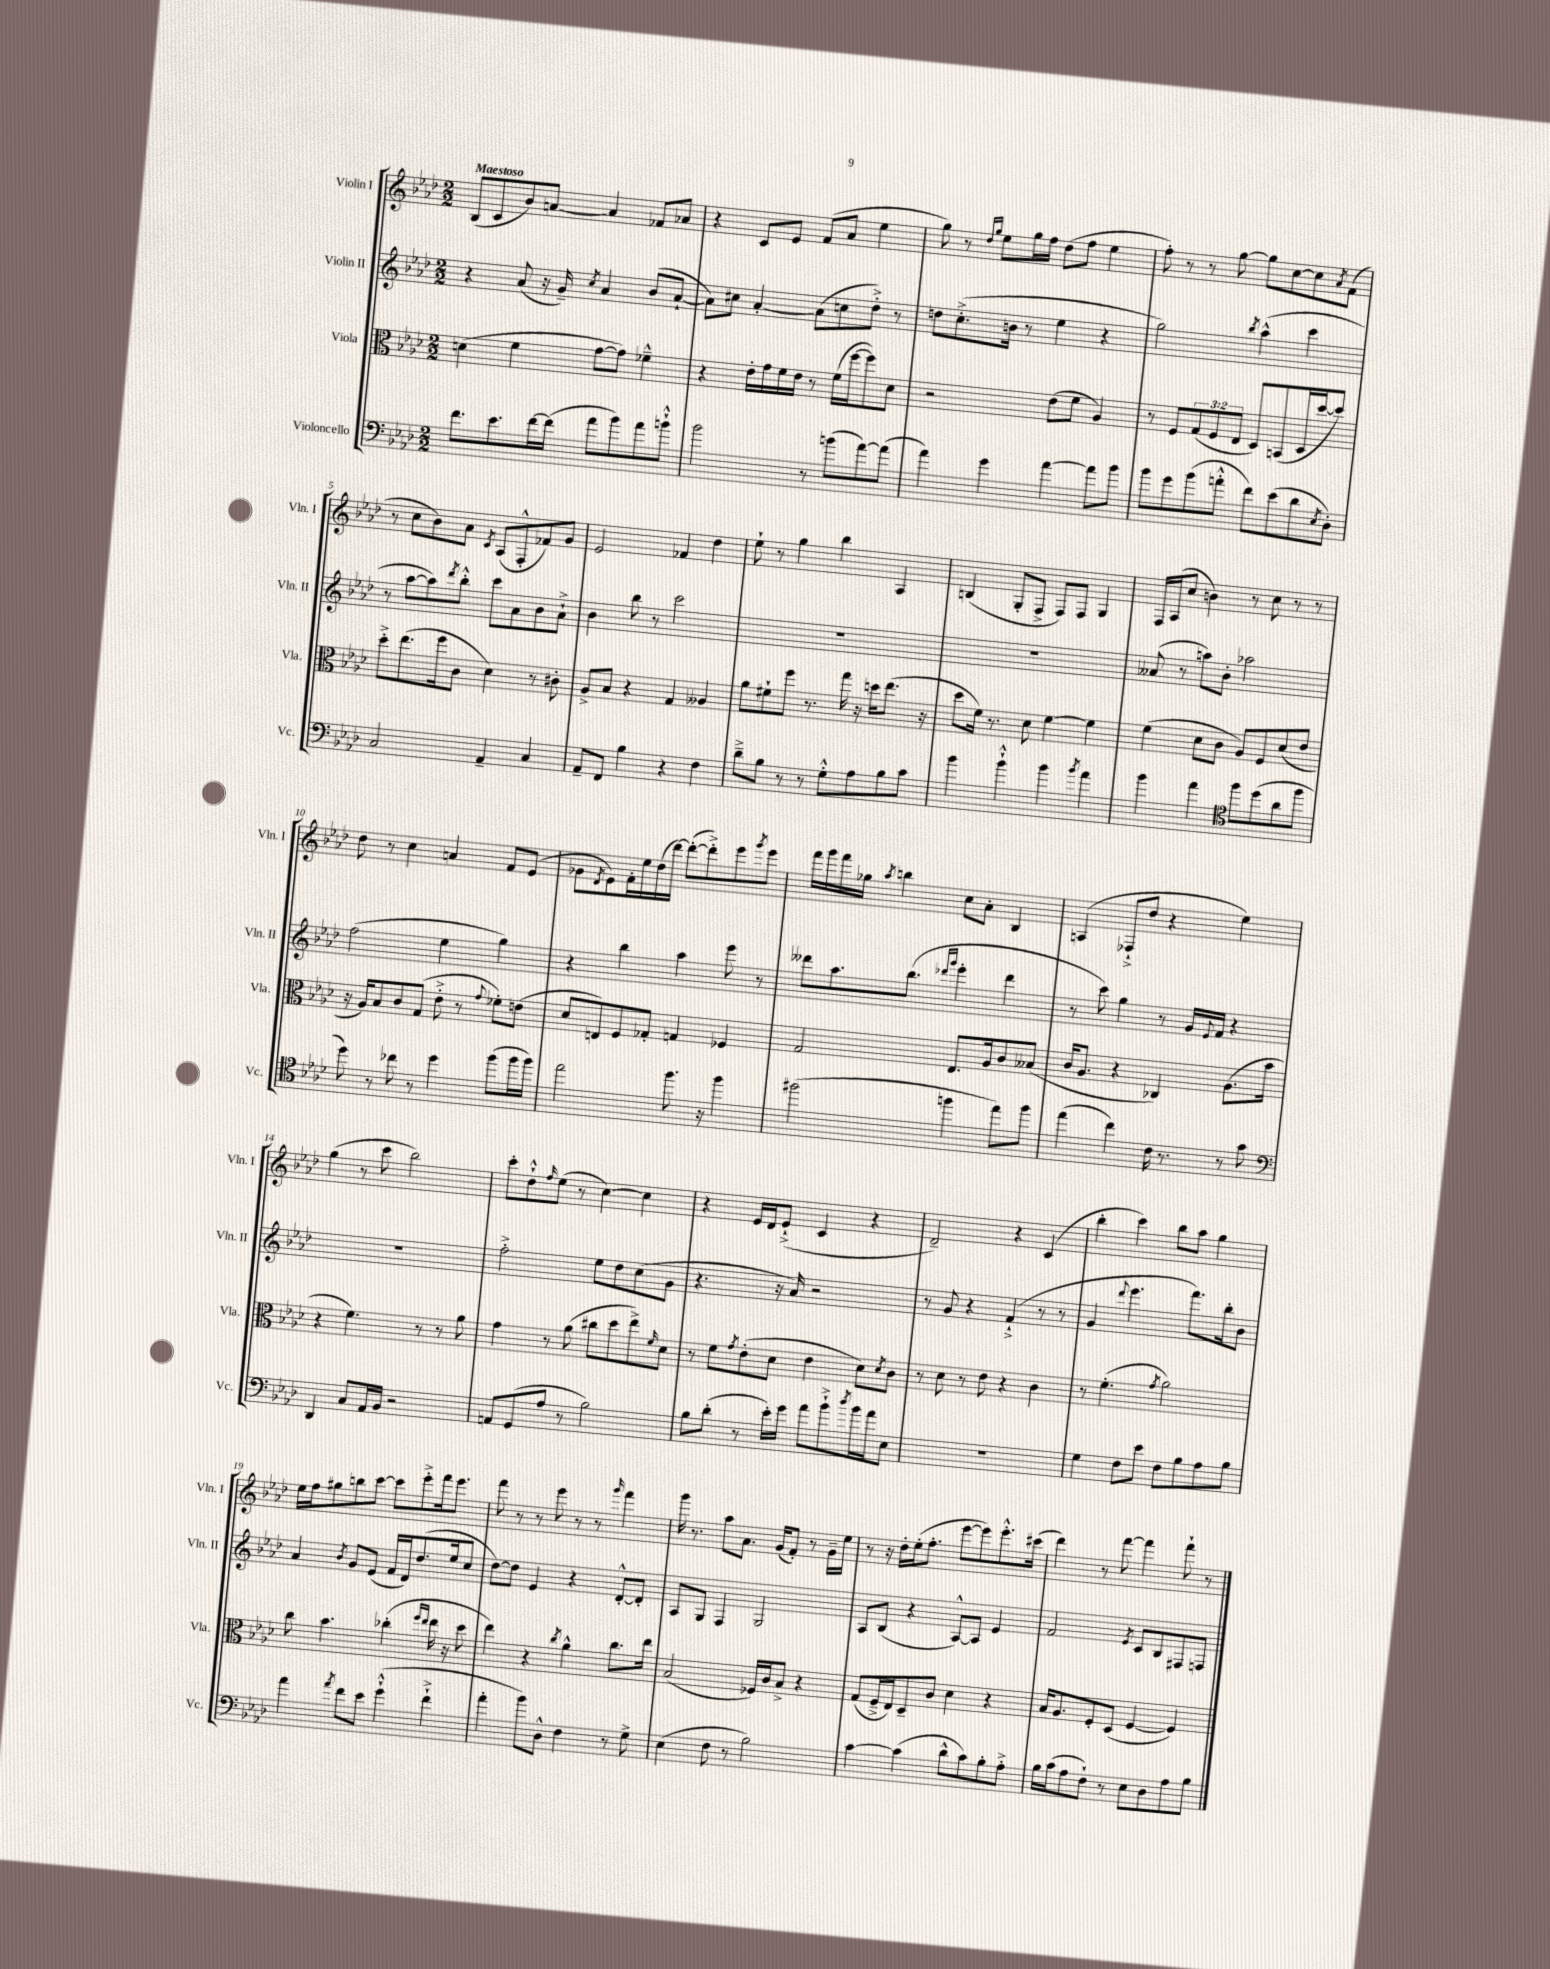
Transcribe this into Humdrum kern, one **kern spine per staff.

**kern	**kern	**kern	**kern
*part4	*part3	*part2	*part1
*staff4	*staff3	*staff2	*staff1
*I"Violoncello	*I"Viola	*I"Violin II	*I"Violin I
*I'Vc.	*I'Vla.	*I'Vln. II	*I'Vln. I
*clefF4	*clefC3	*clefG2	*clefG2
*k[b-e-a-d-]	*k[b-e-a-d-]	*k[b-e-a-d-]	*k[b-e-a-d-]
*M2/2	*M2/2	*M2/2	*M2/2
=1	=1	=1	=1
!	!	!	!LO:TX:a:B:t=Maestoso
8.f\L	(4dn\	4r	(8B-/L
.	.	.	8c/
8.e-\	.	.	.
.	4f\	(8a-/	8b-/)
[16f\L	.	16r	[8an/J
(16f\JJ]	.	16g~/)	.
.	.	8qcc/	.
8a-\L	[8g\L	4a-/	4a/]
8b-\)	8g\J])	.	.
8a-\	4f-X~^^\	(8b-/L	8f-X/L
8bn`^^\J	.	[8a-`/J	8a-X/J
=2	=2	=2	=2
2b-\	4r	8a-\L])	4r
.	.	8cc#X\J	.
.	16e-'\LL	[4a-'/	8c/L
.	16g\	.	.
.	16f\	.	8e-/J
.	16e-\JJ	.	.
8r	8r	(8a-\L]	(8f/L
(8bn\L	(16f\LL	8ccn\	8a-/J
.	[16ff\J	.	.
[8a-\)	8ff\])	8dd-'^\J)	4ee-\
(8a-\J]	8d-\J	8r	.
=3	=3	=3	=3
4a-\)	2r	8ddn\L	8gg\)
.	.	(8.cc'^\	8r
.	.	.	16qqdd-/LL
.	.	.	16qqgg/JJ
4g\	.	.	8ee-\L
.	.	16bn\Jk	.
.	.	8r	16gg\L
.	.	.	16ff\JJ
[4a-\	(8e-\L	4ee-\	(8dd-\L
.	8f\J	.	8ff\J
8a-\L]	4A-/)	4r	4ee-\
8b-\J	.	.	.
=4	=4	=4	=4
8b-\L	8r	2gg\)	8ff'\)
8g\	8F/L	.	8r
(8b-\	(12G/	.	8r
.	12F/	.	.
8an'^^\J	.	.	[8gg\
.	12E-/J	.	.
.	.	8qbb-/	.
8f\L)	8D-/L)	(4aa-^^\	8gg\L]
(8e-\	(8BBn/	.	[8cc\
8d-\	16D-/L	4ccc\	8cc\]
.	[16dd-/J	.	.
8qE-/	.	.	8qa-/
8D-'\J)	8dd-/J])	.	(8f\J
!!LO:LB:g=z
=5	=5	=5	=5
2C/	8dd-'^\L	8r	8r
.	(8.ee-\	[8aa-\L	8cc\L
.	.	8aa-\])	8b-\)
.	16ff\k	.	.
.	.	8qddd-/	.
.	8c\J	8bb-'^^\J	8a-\J
.	.	.	8qc/
4AA-~/	4d-\)	8ccc\L	(8A-/L
.	.	8a-\	8F'^^/
4C/	8r	8b-\	8f-X/)
.	8c#X'\	8a-`^\J	8g/J
=6	=6	=6	=6
8AA-~/L	8A-^/L	4b-\	2e-/
8FF/J	8B-/J	.	.
4B-\	4r	8bb-\	.
.	.	8r	.
4r	4G/	2ccc\	4f-X/
4F\	4A--X/	.	4dd-\
=7	=7	=7	=7
8d-~^\L	8a-\L	1r	8ee-`\
8B-\J	8f#X`\	.	8r
8r	8ff\J	.	4gg\
8r	8.r	.	.
8G'^^\L	.	.	4bb-\
.	16gg\	.	.
8A-\	16r	.	.
.	16ddn\KL	.	.
8B-\	(8.ee-\J	.	4A-/
8c\J	.	.	.
.	16r	.	.
=8	=8	=8	=8
4b-\	8dd-\L	1r	(4Bn/
.	16f\Jk)	.	.
.	8.r	.	.
4b-`^^\	.	.	8G'/L
.	8d-\	.	8F^/J
4b-\	[4f\	.	8F/L)
.	.	.	8F/J
8qb-/	.	.	.
4a-\	4f\]	.	4G/
=9	=9	=9	=9
4b-\	(4f\	(8a--X/	16F/LL
.	.	.	(16A-/J
.	.	8r	8cc/J
4a-\	8d-\L	8aan\L)	4bn\)
.	8c\J	8b-'\J	.
*clefC4	*	*	*
8ff\L	8A-/L)	2aa-X\	8r
(8dd-\	8F/	.	8cc\
8a-\	(8d-/	.	8r
8ff\J	8e-/J	.	8r
!!LO:LB:g=z
=10	=10	=10	=10
8dd-\)	16r	(2ff\	8dd-\
.	16A-/KL)	.	.
8r	8B-/	.	8r
8cc-X\	8c/	.	4cc\
8r	(8G/J	.	.
4dd-\	8e-'^\	4ee-\	4an/
.	8r	.	.
.	8qqg/	.	.
(8ff\L	8f-X'\L)	4gg\)	8f/L
16ff\L	(8en\J	.	(8e-/J
16ff\JJ)	.	.	.
=11	=11	=11	=11
2ee-\	8d-/L	4r	8g-X\L
.	.	.	8qd-/
.	8En/)	.	8e-\)
.	8F/	4bb-\	16f'\L
.	.	.	16ee-\
.	8G-X'/J	.	(16dd-\
.	.	.	[16ddd-\JJ)
8.ff\	4Gn/	4aa-\	(8ddd-'\L_
.	.	.	8ddd-'^\])
16r	.	.	.
4ff\	4F-X/	8eee-\	8eee-\
.	.	.	8qggg/
.	.	8r	8eee-\J
=12	=12	=12	=12
(2ff#X\	2G/	8ddd--X\L	16fff\LL
.	.	.	16ggg\
.	.	8.aa-\	16fff\
.	.	.	16gg-X\JJ
.	.	.	8qaa-/
.	.	.	4bbn\
.	.	(8.bb-\J	.
.	.	16qqddd-X/LL	.
.	.	16qqggg/JJ	.
4ffn\	8.E-/L	4eee-'\	8cc\L
.	.	.	8a-'\J
.	16A-/k	.	.
8ee-\L)	8c/	4ddd-\	4B-/
8ff\J	(8B--X/J	.	.
=13	=13	=13	=13
(4ee-\	16c/KL	8r	(4An/
.	8.A-/J	.	.
.	.	8ccc\)	.
4cc\)	4r	4gg\	8F-X`^/L
.	.	.	8dd-/J
16c\	4C-X/)	8r	4r
8.r	.	.	.
.	.	16g/LL	.
.	.	8qqe-/	.
.	.	16f/JJ	.
8r	(8.A-\L	4r	4ee-\)
8g\	.	.	.
.	16b-\Jk	.	.
!!LO:LB:g=z
=14	=14	=14	=14
*clefF4	*	*	*
4DD-/	4r	1r	(4gg\
8C/L	4.f\)	.	8r
16AA-/L	.	.	8ccc\
16BB-/JJ	.	.	.
2r	.	.	2bb-\)
.	8r	.	.
.	8r	.	.
.	8a-\	.	.
=15	=15	=15	=15
8AAn/L	4g\	2ff'^\	8ccc'\L
(8GG/	.	.	8dd-`^^\
.	.	.	16qqff/
8A-/J	8r	.	(8ee-\J
8r	(8a-\	.	8r
2B-\)	8cc#X\L	8ee-\L	[4cc\)
.	8dd-\	8dd-\	.
.	8ee-^\)	(8cc\	4cc\]
.	16qqf/	.	.
.	8d-\J	8g\J	.
=16	=16	=16	=16
8B-\L	8r	4.r	4r
(8d-'\J	8f\L	.	.
.	8qg/	.	.
8r	(8e-'\	.	16e-/LL
.	.	.	16d-/J
16e-'\LL)	8d-\J	16r	(8e-`^/J
16g\JJ	.	16a-/)	.
8a-\L	4e-\	2r	4c/
8b-`^\	.	.	.
8qdd-/	.	.	.
16b-\L	8d-\L)	.	4r
16a-\J	.	.	.
.	8qd-/	.	.
8E-\J	8c\J	.	.
=17	=17	=17	=17
1r	8r	8r	2d-~/)
.	8d-\	8g/	.
.	8r	4r	.
.	8e-\	.	.
.	4r	(4f`^/	4r
.	4c\	8r	(4c/
.	.	8r	.
=18	=18	=18	=18
4G\	8r	4g/	4bb-'\
.	(4.f'\	.	.
.	.	8qqddd-/	.
8F\L	.	4.eee-\	4ccc\)
8e-\J	.	.	.
.	8qg/	.	.
8F\L	2a-\)	.	8bb-\L
8B-\	.	8.fff\L)	8aa-\J
8A-\	.	.	4gg\
.	.	16bb-'\k	.
8B-\J	.	8b-\J	.
!!LO:LB:g=z
=19	=19	=19	=19
4a-\	8cc\	4a-/	16ee-\LL
.	.	.	16ff\J
.	4.b-\	.	8gg#X\
8qa-/	.	8qb-/	.
8f\L	.	8g/L	8bbn\
8e-\J	.	(8e-/J	[8ccc\J
(4g`^^\	(4cc-X'\	16f/LL	8ccc\L]
.	.	16d-/J)	.
.	.	(8.dd-/	8eee-'^\
.	16qqff/LL	.	.
.	16qqee-/JJ	.	.
4f`^\	16ee-\	.	16fff\k
.	16r	16ee-/k	8.eee-\J
.	8dd-\	8cc/J	.
=20	=20	=20	=20
4a-'\	4ee-\)	[8dd-\L)	8fff\
.	.	8dd-\J]	8r
8b-\L)	4r	4e-/	8r
8D-^^\J	.	.	8eee-\
.	8qcc/	.	.
4F\	4a-^^\	4r	8r
.	.	.	8r
.	.	.	16qqggg/
8r	8.cc\L	[8d-'^^/L	4fff\
8G^\	.	8d-'/J]	.
.	16ee-\Jk	.	.
=21	=21	=21	=21
(4E-\	(2B-/	8A-/L	16ggg\
.	.	.	8.r
.	.	8G/J	.
8F\	.	4F/	8aa-\L
8r	.	.	8.a-\J
2B-\)	16F-X/LL)	2G/	.
.	16c/J	.	(16g/KL
.	8B-^/J	.	8f'/J)
.	4r	.	8r
.	.	.	16g~\LL
.	.	.	16ee-\JJ
=22	=22	=22	=22
[4c\	(8G/L	8A-/L	8r
.	16F~^/L	(8B-/J	16r
.	16E-/J)	.	16dd-'\LL
(4c\]	8D-~/	4r	(16ee-'\J
.	.	.	8.ff'\J
.	8c/J	.	.
8d-^^\L	4d-\	[8A-^^/L)	[8eee-\L
8c\)	.	8A-/J]	8eee-\])
8B-'\	4r	4e-/	8.eee-'^^\
8A-'^\J	.	.	.
.	.	.	(16ccc#X\Jk
=23	=23	=23	=23
16B-\LL	16B-/KL	2f/	4ddd-\)
(16c\J	8.A-/	.	.
8A-\	.	.	.
8F`\J)	8F'/	.	8r
8r	(8D-/J	.	[8fff\
.	.	8qe-/	.
8E-\L	[4F/	8c/L	4fff\]
8D-\	.	8B-/	.
8A-\	4F/])	8F#X/	8fff`\
8B-\J	.	8Fn/J	8r
==	==	==	==
*-	*-	*-	*-
